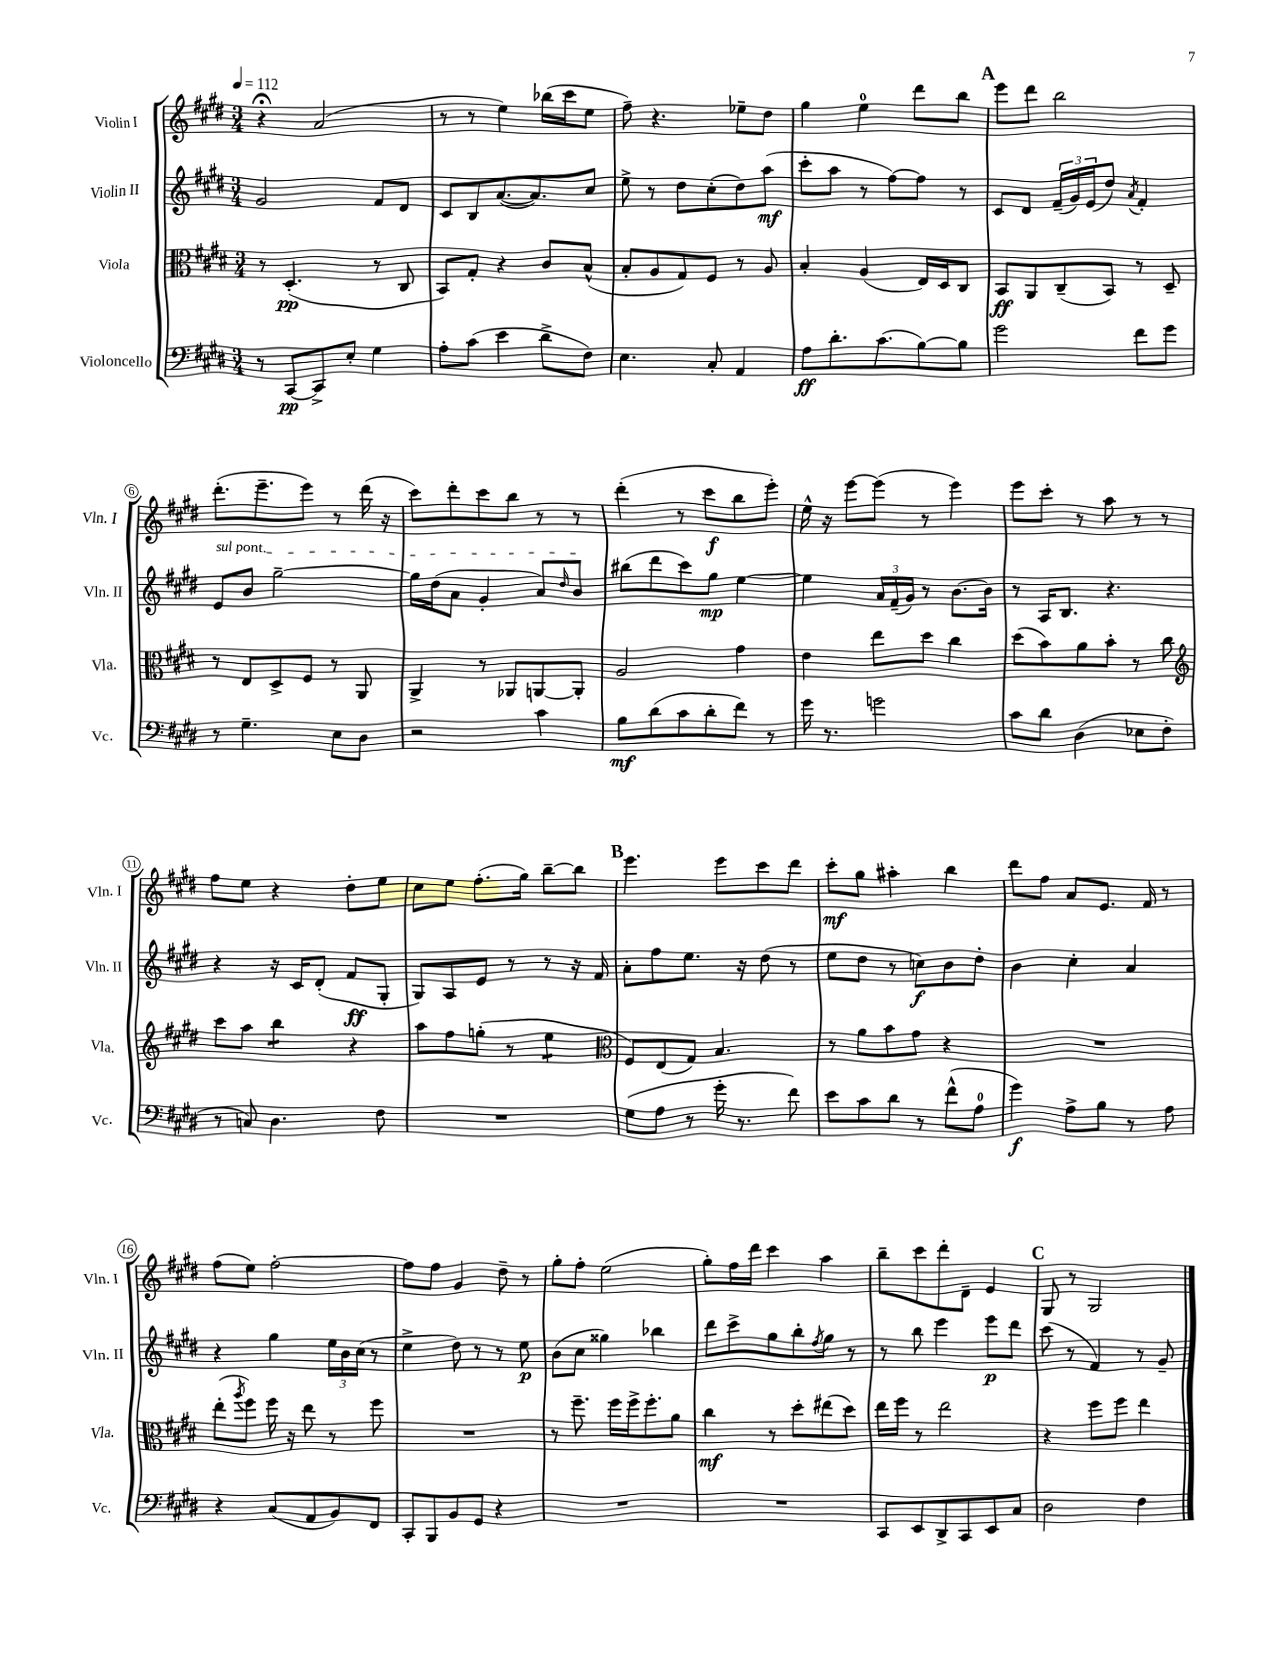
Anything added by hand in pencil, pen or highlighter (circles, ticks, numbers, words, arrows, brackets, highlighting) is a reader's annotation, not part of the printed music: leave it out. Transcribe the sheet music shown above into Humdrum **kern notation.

**kern	**dynam	**kern	**dynam	**kern	**dynam	**kern	**dynam
*part4	*part4	*part3	*part3	*part2	*part2	*part1	*part1
*staff4	*staff4	*staff3	*staff3	*staff2	*staff2	*staff1	*staff1
*I"Violoncello	*	*I"Viola	*	*I"Violin II	*	*I"Violin I	*
*I'Vc.	*	*I'Vla.	*	*I'Vln. II	*	*I'Vln. I	*
*clefF4	*	*clefC3	*	*clefG2	*	*clefG2	*
*k[f#c#g#d#]	*	*k[f#c#g#d#]	*	*k[f#c#g#d#]	*	*k[f#c#g#d#]	*
*M3/4	*	*M3/4	*	*M3/4	*	*M3/4	*
*MM112	*	*MM112	*	*MM112	*	*MM112	*
=1	=1	=1	=1	=1	=1	=1	=1
8r	.	8r	.	2g#/	.	4r;<	.
[8CC#/L	pp	(4.D#'/	pp	.	.	.	.
8CC#^/]	.	.	.	.	.	(2a/	.
8E'/J	.	.	.	.	.	.	.
4G#\	.	8r	.	8f#/L	.	.	.
.	.	8C#/	.	8d#/J	.	.	.
=2	=2	=2	=2	=2	=2	=2	=2
8A'\L	.	8BB/L)	.	8c#/L	.	8r	.
(8c#\J	.	8G#'/J	.	8B/	.	8r	.
4e\	.	4r	.	([8.a/	.	4ee\)	.
.	.	.	.	8.a/])	.	.	.
8d#^\L	.	8c#/L	.	.	.	(16bb-X\LL	.
.	.	.	.	.	.	16ccc#\J	.
8F#\J)	.	(8B^^/J	.	8cc#/J	.	8ee\J	.
=3	=3	=3	=3	=3	=3	=3	=3
4.E\	.	8B'/L	.	8ee^\	.	8ff#~\)	.
.	.	8A/	.	8r	.	4.r	.
.	.	8G#/)	.	8dd#\L	.	.	.
8C#'/	.	8F#/J	.	(8cc#'\	.	.	.
4AA/	.	8r	.	8dd#\)	.	8ee-X~\L	.
.	.	8A/	.	(8aa\J	mf	8dd#\J	.
=4	=4	=4	=4	=4	=4	=4	=4
8A\L	ff	4B'/	.	8ccc#'\L	.	4gg#\	.
8.d#'\	.	.	.	8aa\J	.	.	.
.	.	(4A/	.	8r	.	4ee\	.
(8.c#\	.	.	.	.	.	.	.
.	.	.	.	[8ff#\L)	.	.	.
[8B\)	.	16E/LL)	.	8ff#\J]	.	8ddd#\L	.
.	.	16D#/J	.	.	.	.	.
8B\J]	.	8C#/J	.	8r	.	8bb\J	.
!!LO:REH:place=s1:t=A
=5	=5	=5	=5	=5	=5	=5	=5
2g#\	.	8BB/L	ff	8c#/L	.	8eee\L	.
.	.	8AA/	.	8d#/J	.	8ddd#\J	.
.	.	(8C#~/	.	(24f#~/LL	.	2bb\	.
.	.	.	.	24g#/)	.	.	.
.	.	.	.	(24e/J	.	.	.
.	.	8BB/J)	.	8dd#/J)	.	.	.
.	.	.	.	8qa/	.	.	.
8f#\L	.	8r	.	4f#'/	.	.	.
8g#\J	.	8D#~/	.	.	.	.	.
!!LO:LB:g=z
=6	=6	=6	=6	=6	=6	=6	=6
!	!	!	!	!LO:TX:a:i:t=sul pont.	!	!	!
8r	.	8r	.	8e/L	.	(8.ddd#'\L	.
4.G#~\	.	8E/L	.	8b/J	.	.	.
.	.	.	.	.	.	8.eee~\	.
.	.	8D#^/	.	[2gg#~\	.	.	.
.	.	8F#/J	.	.	.	8eee\J)	.
8E\L	.	8r	.	.	.	8r	.
8D#\J	.	8AA/	.	.	.	(16ddd#\	.
.	.	.	.	.	.	16r	.
=7	=7	=7	=7	=7	=7	=7	=7
2r	.	4AA^/	.	16gg#\LL]	.	8ccc#\L)	.
.	.	.	.	(16dd#\J	.	.	.
.	.	.	.	8a\J	.	8ddd#'\	.
.	.	8r	.	4g#'/	.	8ccc#\	.
.	.	8AA-X/L	.	.	.	8bb\J	.
4c#\	.	[8AAn/	.	8a/L)	.	8r	.
.	.	.	.	16qqdd#/	.	.	.
.	.	8AA'/J]	.	8b/J	.	8r	.
=8	=8	=8	=8	=8	=8	=8	=8
8B\L	mf	2A/	.	(8bb#X\L	.	(4ddd#'\	.
(8d#\	.	.	.	8ddd#\	.	.	.
8c#\	.	.	.	8ccc#\)	.	8r	.
8d#'\	.	.	.	8gg#\J	mp	8ccc#\L	f
8f#\J)	.	4g#\	.	[4ee\	.	8bb\	.
8r	.	.	.	.	.	8eee'\J)	.
=9	=9	=9	=9	=9	=9	=9	=9
16g#\	.	4e\	.	4ee\]	.	16ee^^\	.
8.r	.	.	.	.	.	16r	.
.	.	.	.	.	.	[8eee\L	.
2gn\	.	8ee\L	.	24a/LL	.	(8eee\J]	.
.	.	.	.	(24f#~/	.	.	.
.	.	.	.	24g#/JJ)	.	.	.
.	.	8dd#\J	.	8r	.	8r	.
.	.	4cc#\	.	[8.b\L	.	4eee\)	.
.	.	.	.	16b\Jk]	.	.	.
=10	=10	=10	=10	=10	=10	=10	=10
8c#\L	.	(8dd#\L	.	8r	.	8eee\L	.
8d#\J	.	8b\)	.	16A/KL	.	8ccc#'\J	.
.	.	.	.	8.B/J	.	.	.
(4D#\	.	8a\	.	.	.	8r	.
.	.	8b'\J	.	4.r	.	8aa\	.
8E-X\L	.	8r	.	.	.	8r	.
8F#'\J	.	8cc#\	.	.	.	8r	.
!!LO:LB:g=z
=11	=11	=11	=11	=11	=11	=11	=11
*	*	*clefG2	*	*	*	*	*
8r	.	8ccc#\L	.	4r	.	8ff#\L	.
8Cn/)	.	8aa\J	.	.	.	8ee\J	.
*	*	*tremolo	*	*	*	*	*
4.D#\	.	8bb\L	.	16r	.	4r	.
.	.	.	.	16c#/KL	.	.	.
.	.	8bb\J	.	(8d#'/J	.	.	.
*	*	*Xtremolo	*	*	*	*	*
.	.	4r	.	8f#/L	ff	8dd#'\L	.
8F#\	.	.	.	8G#'/J	.	8ee\J	.
=12	=12	=12	=12	=12	=12	=12	=12
2.r	.	8aa\L	.	8G#/L)	.	8cc#\L	.
.	.	8ff#\	.	8A/	.	8ee\J	.
.	.	(8ggn'\J	.	8e/J	.	(8.ff#'\L	.
.	.	8r	.	8r	.	.	.
.	.	.	.	.	.	16gg#\Jk)	.
*	*	*tremolo	*	*	*	*	*
.	.	8ee\L	.	8r	.	[8bb~\L	.
.	.	8ee\J	.	16r	.	8bb\J]	.
*	*	*Xtremolo	*	*	*	*	*
.	.	.	.	16f#/	.	.	.
!!LO:REH:place=s1:t=B
=13	=13	=13	=13	=13	=13	=13	=13
*	*	*clefC3	*	*	*	*	*
(8G#\L	.	8F#/L)	.	8a'\L	.	4.eee\	.
8A\J	.	(8E/	.	8ff#\	.	.	.
8r	.	8G#/J)	.	8.ee\J	.	.	.
16g#'\	.	4.B/	.	.	.	8eee\L	.
8.r	.	.	.	16r	.	.	.
.	.	.	.	(8dd#\	.	8ccc#\	.
8f#\)	.	.	.	8r	.	8ddd#\J	.
=14	=14	=14	=14	=14	=14	=14	=14
8e\L	.	8r	.	8ee\L	.	8ccc#'\L	mf
8c#\	.	8a\L	.	8dd#\J	.	8gg#\J	.
8d#\J	.	8b\	.	8r	.	4aa#X'\	.
8r	.	8g#\J	.	8ccn\L)	f	.	.
(8f#^^\L	.	4r	.	8b\	.	4bb\	.
8A\J	.	.	.	8dd#'\J	.	.	.
=15	=15	=15	=15	=15	=15	=15	=15
4g#\)	f	2.r	.	4b\	.	8ddd#\L	.
.	.	.	.	.	.	8ff#\J	.
8A^\L	.	.	.	4cc#'\	.	8a/L	.
8B\J	.	.	.	.	.	8.e/J	.
8r	.	.	.	4a/	.	.	.
.	.	.	.	.	.	16f#/	.
8A\	.	.	.	.	.	8r	.
!!LO:LB:g=z
=16	=16	=16	=16	=16	=16	=16	=16
4r	.	(8ee'\L	.	4r	.	(8ff#\L	.
.	.	8qaa/	.	.	.	.	.
.	.	8ff#\J)	.	.	.	8ee\J)	.
(8C#/L	.	16ff#\	.	4gg#\	.	[2ff#'\	.
.	.	16r	.	.	.	.	.
8AA/	.	8ee\	.	.	.	.	.
8BB/)	.	8r	.	24ee\LL	.	.	.
.	.	.	.	24b\	.	.	.
.	.	.	.	(24cc#\JJ	.	.	.
8FF#/J	.	8ff#\	.	8r	.	.	.
=17	=17	=17	=17	=17	=17	=17	=17
8CC#'/L	.	2.r	.	4ee^\	.	8ff#\L]	.
8BBB/	.	.	.	.	.	8ff#\J	.
8BB/	.	.	.	8dd#\)	.	4g#/	.
8GG#/J	.	.	.	8r	.	.	.
4r	.	.	.	8r	.	8dd#~\	.
.	.	.	.	8ee\	p	8r	.
=18	=18	=18	=18	=18	=18	=18	=18
2.r	.	8r	.	(8b\L	.	8gg#'\L	.
.	.	8.ff#~\	.	8cc#\J	.	8ff#'\J	.
.	.	.	.	4gg##X\)	.	(2ee\	.
.	.	16ff#\LL	.	.	.	.	.
.	.	16ff#^\J	.	.	.	.	.
.	.	8.ff#'\	.	.	.	.	.
.	.	.	.	4bb-X\	.	.	.
.	.	8a\J	.	.	.	.	.
=19	=19	=19	=19	=19	=19	=19	=19
2.r	.	4cc#\	mf	8ddd#\L	.	8gg#'\L)	.
.	.	.	.	8ccc#^\	.	16ff#\L	.
.	.	.	.	.	.	16ddd#\JJ	.
.	.	8r	.	8gg#\	.	4ccc#\	.
.	.	8dd#'\L	.	8bb'\	.	.	.
.	.	.	.	8qff#/	.	.	.
.	.	(8ee#X\	.	8gg#\J	.	4aa\	.
.	.	8dd#\J)	.	8r	.	.	.
=20	=20	=20	=20	=20	=20	=20	=20
8CC#/L	.	16ee\LL	.	8r	.	8bb~\L	.
.	.	16ff#\JJ	.	.	.	.	.
8EE/	.	8r	.	8bb\	.	8ccc#\	.
8DD#^/	.	2ee\	.	4eee\	.	8ddd#'\	.
8CC#/	.	.	.	.	.	8d#~\J	.
8EE/	.	.	.	8eee\L	p	4e/	.
8C#/J	.	.	.	8ddd#\J	.	.	.
!!LO:REH:place=s1:t=C
=21	=21	=21	=21	=21	=21	=21	=21
2D#\	.	4r	.	(8ccc#\	.	8G#/	.
.	.	.	.	8r	.	8r	.
.	.	8ff#\L	.	4f#/)	.	2G#/	.
.	.	8ff#\J	.	.	.	.	.
4F#\	.	4ee\	.	8r	.	.	.
.	.	.	.	8g#~/	.	.	.
==	==	==	==	==	==	==	==
*-	*-	*-	*-	*-	*-	*-	*-
